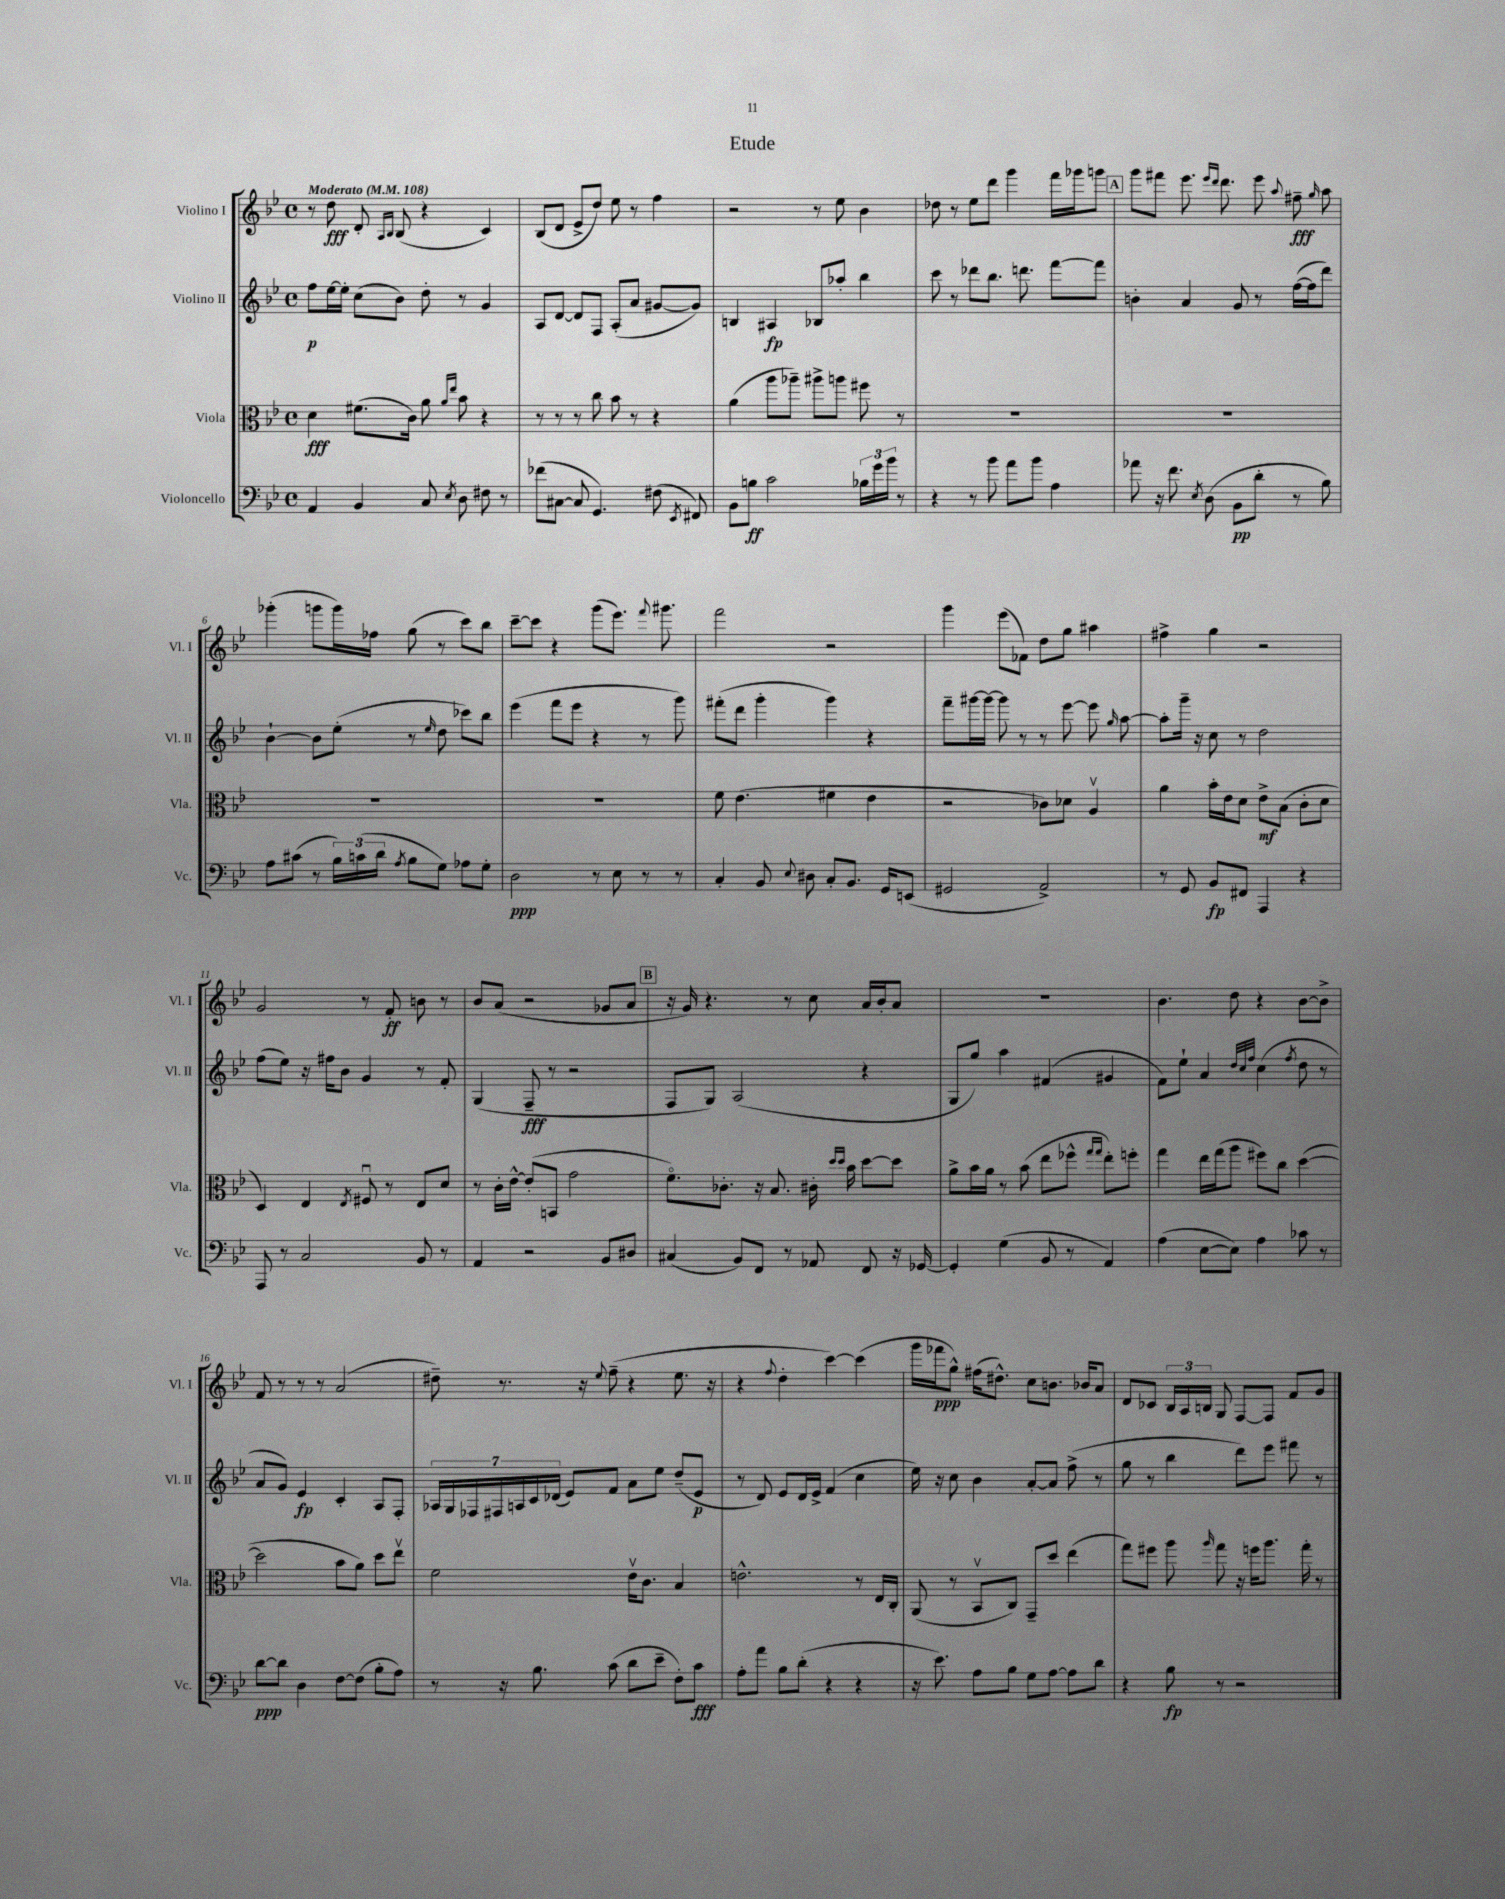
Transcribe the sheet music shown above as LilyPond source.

\header { title = "Etude" }
<<
\new StaffGroup <<
\new Staff = "s0" \with { instrumentName = "Violino I" shortInstrumentName = "Vl. I" } {
    \clef treble \key bes \major \defaultTimeSignature \time 4/4 \tempo "Moderato" 4 = 108
    \autoBeamOff r8 d''8\fff d'8-. \grace { a16[ bes16] } bes8( r4 c'4) |
    bes8[( d'8] ees'8[-> d''8]) ees''8 r8 f''4 |
    r2 r8 ees''8 bes'4 |
    des''8 r8 ees''8[ d'''8] g'''4 f'''16[ ges'''16 g'''8] |
    \mark \markup { \box "A" } g'''8[ fis'''8] ees'''8. \grace { ees'''16[ d'''16] } d'''8. ees'''8 \appoggiatura { a''8 } fis''8--\fff \grace { g''16 } a''8 |
    ges'''4-.( g'''8[ g'''16) fes''16] g''8( r8 c'''8[) bes''8] |
    c'''8[~-- c'''8] r4 g'''8[( ees'''8.]) \appoggiatura { f'''8 } gis'''8. |
    f'''2 r2 |
    g'''4 ees'''8[( fes'8]) d''8[ g''8] ais''4 |
    fis''4-> g''4 r2 |
    g'2 r8 f'8-.\ff b'8 r8 |
    bes'8[ a'8]( r2 ges'8[ a'8] |
    \mark \markup { \box "B" } r16 g'16) r4. r8 c''8 a'16[ bes'16-. a'8] |
    R1 |
    bes'4. d''8 r4 bes'8[~ bes'8]-> |
    f'8 r8 r8 r8 a'2( |
    dis''8--) r8. r16 \appoggiatura { ees''8 } f''8--( r4 ees''8. r16 |
    r4 \appoggiatura { f''8 } d''4-. c'''4~) c'''4( |
    g'''16[ fes'''16\ppp g''8]-^) fis''16[( dis''8.]-^) c''8[ b'8.] bes'16[ a'8] |
    d'8[ ces'8] \tuplet 3/2 { bes16[ a16 b16] } g8 f8[~ f8] f'8[ g'8] \bar "|." |
}
\new Staff = "s1" \with { instrumentName = "Violino II" shortInstrumentName = "Vl. II" } {
    \clef treble \key bes \major \defaultTimeSignature \time 4/4
    \autoBeamOff f''8[\p ees''16~ ees''16]-. c''8[( bes'8]) d''8-. r8 g'4 |
    a8[ d'8]~ d'8[ f8] a8[-.( a'8] gis'8[~ gis'8]) |
    b4 ais4\fp bes8[ aes''8]-. bes''4 |
    c'''8 r8 des'''8[ bes''8.] d'''8. f'''8[~ f'''8] |
    \mark \markup { \box "A" } b'4-. a'4 g'8 r8 f''16[~( f''16 d'''8]) |
    bes'4~-! bes'8[ ees''8]-.( r8 \grace { ees''16 } d''8 ces'''8[) bes''8] |
    ees'''4( f'''8[ ees'''8] r4 r8 g'''8) |
    fis'''8[-.( d'''8] g'''4-. g'''4) r4 |
    f'''8[-- gis'''16~ gis'''16]~ gis'''8 r8 r8 ees'''8~ ees'''8 \grace { g''16 } a''8~ |
    a''8[-. g'''16]-- r16 c''8 r8 d''2 |
    f''8[( ees''8]) r16 fis''16[ bes'8] g'4 r8 f'8-. |
    g4( f8--\fff r8 r2 |
    \mark \markup { \box "B" } f8[ g8]) a2( r4 |
    g8[ g''8]) a''4 fis'4( gis'4 |
    f'8[) ees''8]-! a'4 \grace { d''32[ c''32 f''32] } c''4( \acciaccatura { f''8 } d''8 r8 |
    a'8[ g'8]) ees'4\fp c'4-. a8[ f8]-. |
    \tuplet 7/4 { aes16[ g16 fes16 fis16 a16 c'16 des'16]( } ees'8[) f'8] a'8[ ees''8] d''8[--( ees'8]\p |
    r8 d'8) ees'8[ d'16 ees'16]-> f'4( c''4 |
    ees''16) r16 c''8 bes'4 a'8[~-. a'8] f''8->( r8 |
    g''8 r8 bes''4 d'''8[) ees'''8] fis'''8 r8 \bar "|." |
}
\new Staff = "s2" \with { instrumentName = "Viola" shortInstrumentName = "Vla." } {
    \clef alto \key bes \major \defaultTimeSignature \time 4/4
    \autoBeamOff d'4\fff fis'8.[( c'16]) a'8 \grace { a'16[ ees''16] } bes'8 r4 |
    r8 r8 r8 c''8 bes'8 r8 r4 |
    a'4( a''8[ aes''8]--) ais''8[-> a''8] fis''8 r8 |
    R1 |
    \mark \markup { \box "A" } R1 |
    R1 |
    R1 |
    f'8 ees'4.( fis'4 ees'4 |
    r2 ces'8[) des'8] a4\upbow |
    a'4 bes'16[-. ees'16 d'8] ees'8[->\mf bes8]( c'8[-. d'8] |
    d4) ees4 \acciaccatura { ees8 } fis8\downbow r8 ees8[ d'8] |
    r8 c'16[-. ees'16]~-^ ees'8[-.( b,8] g'2 |
    \mark \markup { \box "B" } f'8.[\flageolet) ces'8.]-. r16 bes8. cis'16-. \grace { d''16[ d''16] } bes'16 d''8[~ d''8] |
    a'8[-> bes'16 a'16] r8 bes'8( ees''8[ fes''8]-^ \grace { g''16[ g''16] } ees''8[-.) f''8]-. |
    g''4 ees''16[ g''16( a''8] fis''8[) c''8] d''4~( |
    d''2 bes'8[ a'8]) d''8[ ees''8]\upbow |
    f'2 ees'16[\upbow c'8.] bes4 |
    e'2.-^ r8 ees16[ c16]-. |
    a,8( r8 bes,8[\upbow c8]) g,8[-- d''8] ees''4( |
    g''8[) fis''8] a''8 \grace { a''16 } g''8 r16 f''16[ a''8.] g''16-. r8 \bar "|." |
}
\new Staff = "s3" \with { instrumentName = "Violoncello" shortInstrumentName = "Vc." } {
    \clef bass \key bes \major \defaultTimeSignature \time 4/4
    \autoBeamOff a,4 bes,4 c8 \acciaccatura { ees8 } d8 fis8 r8 |
    fes'8[( cis8]~ cis8 g,4.) fis8( \acciaccatura { ees,8 } fis,8) |
    bes,8[ b8]\ff c'2 \tuplet 3/2 { bes16[ g'16 bes'16] } r8 |
    r4 r8 bes'8 a'8[ bes'8] a4 |
    \mark \markup { \box "A" } aes'8 r16 f'8. \acciaccatura { ees8 } d8( bes,8[\pp d'8]-. r8 bes8) |
    a8[ cis'8]( r8 \tuplet 3/2 { bes16[) c'16( d'16] } \acciaccatura { a8 } bes8[ g8]) aes8[ g8]-. |
    d2\ppp r8 ees8 r8 r8 |
    c4-. bes,8 \appoggiatura { ees8 } dis8 c8[-. bes,8.] g,16[ e,8]( |
    gis,2 a,2->) |
    r8 g,8 bes,8[\fp fis,8] a,,4 r4 |
    a,,8 r8 c2 bes,8 r8 |
    a,4 r2 bes,8[ dis8] |
    \mark \markup { \box "B" } cis4( bes,8[) f,8] r8 aes,8 f,8 r16 ges,16~ |
    ges,4-. g4( bes,8 r8 a,4) |
    a4( ees8[~ ees8]) a4 ces'8 r8 |
    d'8[~\ppp d'8] d4 f8[~ f8]( bes8[-. a8]) |
    r8 r16 bes8. c'8( d'8[ ees'8]-- f8[-.) c'8]\fff |
    a8[-. a'8] bes8[ d'8]-.( r4 r4 |
    r16 ees'8.) a8[ bes8] g8[ a8]~ a8[ d'8] |
    r4 bes8\fp r8 r2 \bar "|." |
}
>>
>>
